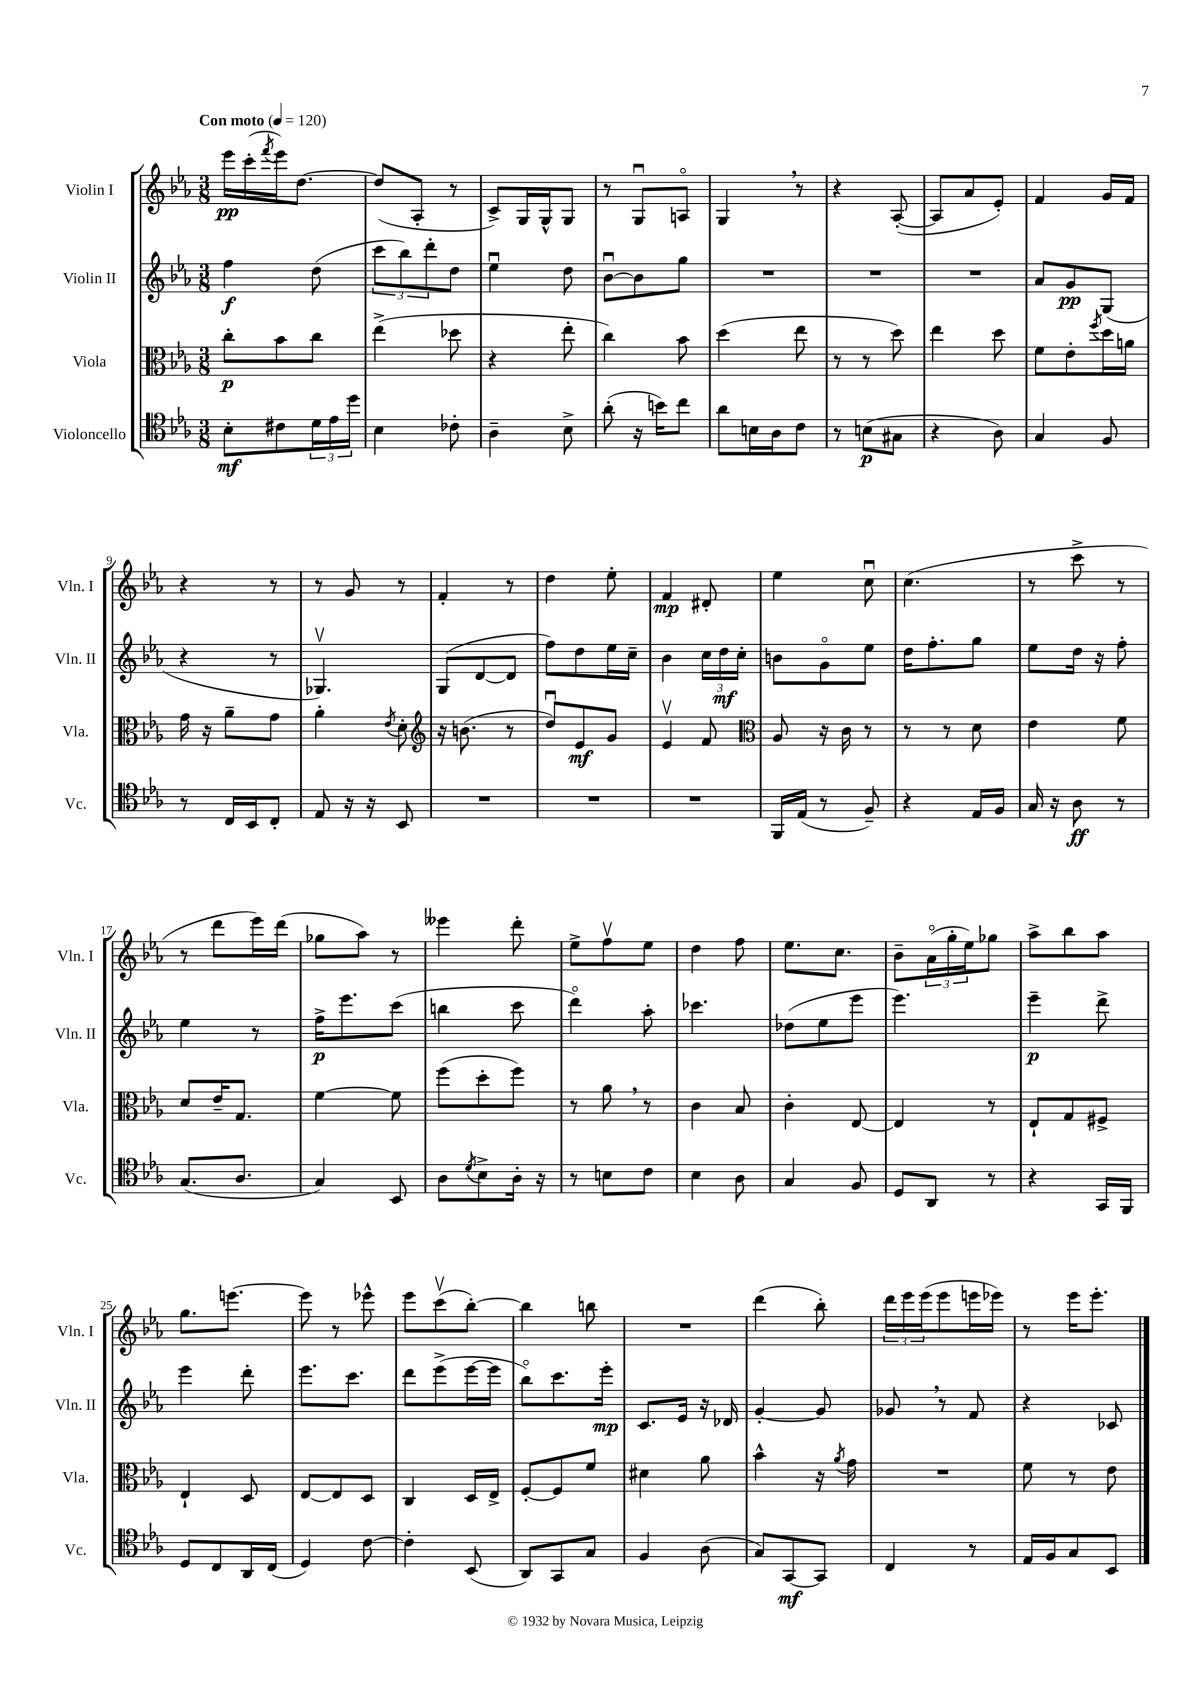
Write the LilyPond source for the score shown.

<<
\new StaffGroup <<
\new Staff = "s0" \with { instrumentName = "Violin I" shortInstrumentName = "Vln. I" } {
    \clef treble \key ees \major \numericTimeSignature \time 3/8 \tempo "Con moto" 4 = 120
    ees'''16\pp c'''16-.( \acciaccatura { f'''8 } ees'''16) d''8.~ |
    d''8( aes8-. r8 |
    c'8->) g16 g16-^ g8 |
    r8 g8\downbow a8\flageolet |
    g4 \breathe r8 |
    r4 aes8~-.( |
    aes8 aes'8 ees'8-.) |
    f'4 g'16 f'16 |
    r4 r8 |
    r8 g'8 r8 |
    f'4-. r8 |
    d''4 ees''8-. |
    f'4\mp dis'8-. |
    ees''4 c''8\downbow |
    c''4.( |
    r8 c'''8-> r8 |
    r8 d'''8 ees'''16) d'''16( |
    ges''8 aes''8) r8 |
    eeses'''4 d'''8-. |
    ees''8-> f''8\upbow ees''8 |
    d''4 f''8 |
    ees''8. c''8. |
    bes'8-- \tuplet 3/2 { aes'16\flageolet( g''16-. ees''16) } ges''8 |
    aes''8-> bes''8 aes''8 |
    g''8. e'''8.~ |
    e'''8 r8 ees'''8-^ |
    ees'''8 c'''8\upbow( bes''8~-.) |
    bes''4 b''8 |
    R4. |
    d'''4( bes''8-.) |
    \tuplet 3/2 { d'''16 ees'''16 ees'''16( } ees'''8 e'''16 ees'''16) |
    r8 ees'''16 ees'''8.-. \bar "|." |
}
\new Staff = "s1" \with { instrumentName = "Violin II" shortInstrumentName = "Vln. II" } {
    \clef treble \key ees \major \numericTimeSignature \time 3/8
    f''4\f d''8( |
    \tuplet 3/2 { c'''8 bes''8) d'''8-. } d''8 |
    ees''4\downbow d''8 |
    bes'8~\downbow bes'8 g''8 |
    R4. |
    R4. |
    R4. |
    aes'8 g'8\pp g8( |
    r4 r8 |
    ges4.\upbow) |
    g8( d'8~ d'8 |
    f''8) d''8 ees''16 c''16-- |
    bes'4 \tuplet 3/2 { c''16 d''16\mf c''16-. } |
    b'8 g'8\flageolet ees''8 |
    d''16 f''8.-. g''8 |
    ees''8 d''16 r16 f''8-. |
    ees''4 r8 |
    f''16->\p ees'''8. c'''8( |
    b''4 c'''8 |
    d'''4\flageolet) aes''8-. |
    ces'''4. |
    des''8( ees''8 ees'''8 |
    ees'''4.) |
    ees'''4--\p d'''8-> |
    ees'''4 d'''8-. |
    ees'''8. c'''8. |
    d'''8 ees'''8->( ees'''16~ ees'''16 |
    bes''8\flageolet) c'''8. ees'''16-.\mp |
    c'8. ees'16 r16 des'16 |
    g'4~-. g'8 |
    ges'8 \breathe r8 f'8 |
    r4 ces'8 \bar "|." |
}
\new Staff = "s2" \with { instrumentName = "Viola" shortInstrumentName = "Vla." } {
    \clef alto \key ees \major \numericTimeSignature \time 3/8
    c''8-.\p bes'8 c''8 |
    ees''4->( des''8 |
    r4 ees''8-. |
    c''4) bes'8 |
    d''4( ees''8 |
    r8 r8 d''8) |
    ees''4 d''8 |
    f'8 ees'8-. \acciaccatura { f''8 } d''16 a'16 |
    g'16 r16 aes'8-- g'8 |
    aes'4-. \acciaccatura { ees'8 } d'8-. |
    \clef treble r16 b'8.( r8 |
    d''8\downbow) ees'8\mf g'8 |
    ees'4\upbow f'8 |
    \clef alto aes8 r16 c'16 r8 |
    r8 r8 d'8 |
    ees'4 f'8 |
    d'8 ees'16-- g8. |
    f'4~ f'8 |
    f''8( d''8-. f''8) |
    r8 aes'8 \breathe r8 |
    c'4 bes8 |
    c'4-. ees8~ |
    ees4 r8 |
    ees8-! g8 fis8-> |
    ees4-! d8 |
    ees8~ ees8 d8 |
    c4 d16 ees16-> |
    f8~-. f8 f'8 |
    dis'4 aes'8 |
    bes'4-^ r16 \acciaccatura { aes'8 } g'16 |
    R4. |
    f'8 r8 ees'8 \bar "|." |
}
\new Staff = "s3" \with { instrumentName = "Violoncello" shortInstrumentName = "Vc." } {
    \clef tenor \key ees \major \numericTimeSignature \time 3/8
    bes8-.\mf cis'8 \tuplet 3/2 { d'16 ees'16 d''16 } |
    bes4 ces'8-. |
    aes4-- bes8-> |
    aes'8-.( r16 b'16) c''8 |
    aes'8 b16 aes16 c'8 |
    r8 b8\p( gis8 |
    r4 aes8) |
    g4 f8 |
    r8 c16 bes,16 c8-. |
    ees8 r16 r16 bes,8 |
    R4. |
    R4. |
    R4. |
    f,16 ees16( r8 f8--) |
    r4 ees16 f16 |
    g16 r16 aes8\ff r8 |
    g8.( aes8. |
    g4) bes,8 |
    aes8 \acciaccatura { d'8 } bes8-> aes16-. r16 |
    r8 b8 c'8 |
    bes4 aes8 |
    g4 f8 |
    d8 aes,8 r8 |
    r4 g,16 f,16 |
    d8 c8 aes,16 c16( |
    d4) c'8~ |
    c'4-. bes,8( |
    aes,8) g,8 g8 |
    f4 aes8( |
    g8) g,8~\mf g,8 |
    c4 r8 |
    ees16 f16 g8 bes,8 \bar "|." |
}
>>
>>
